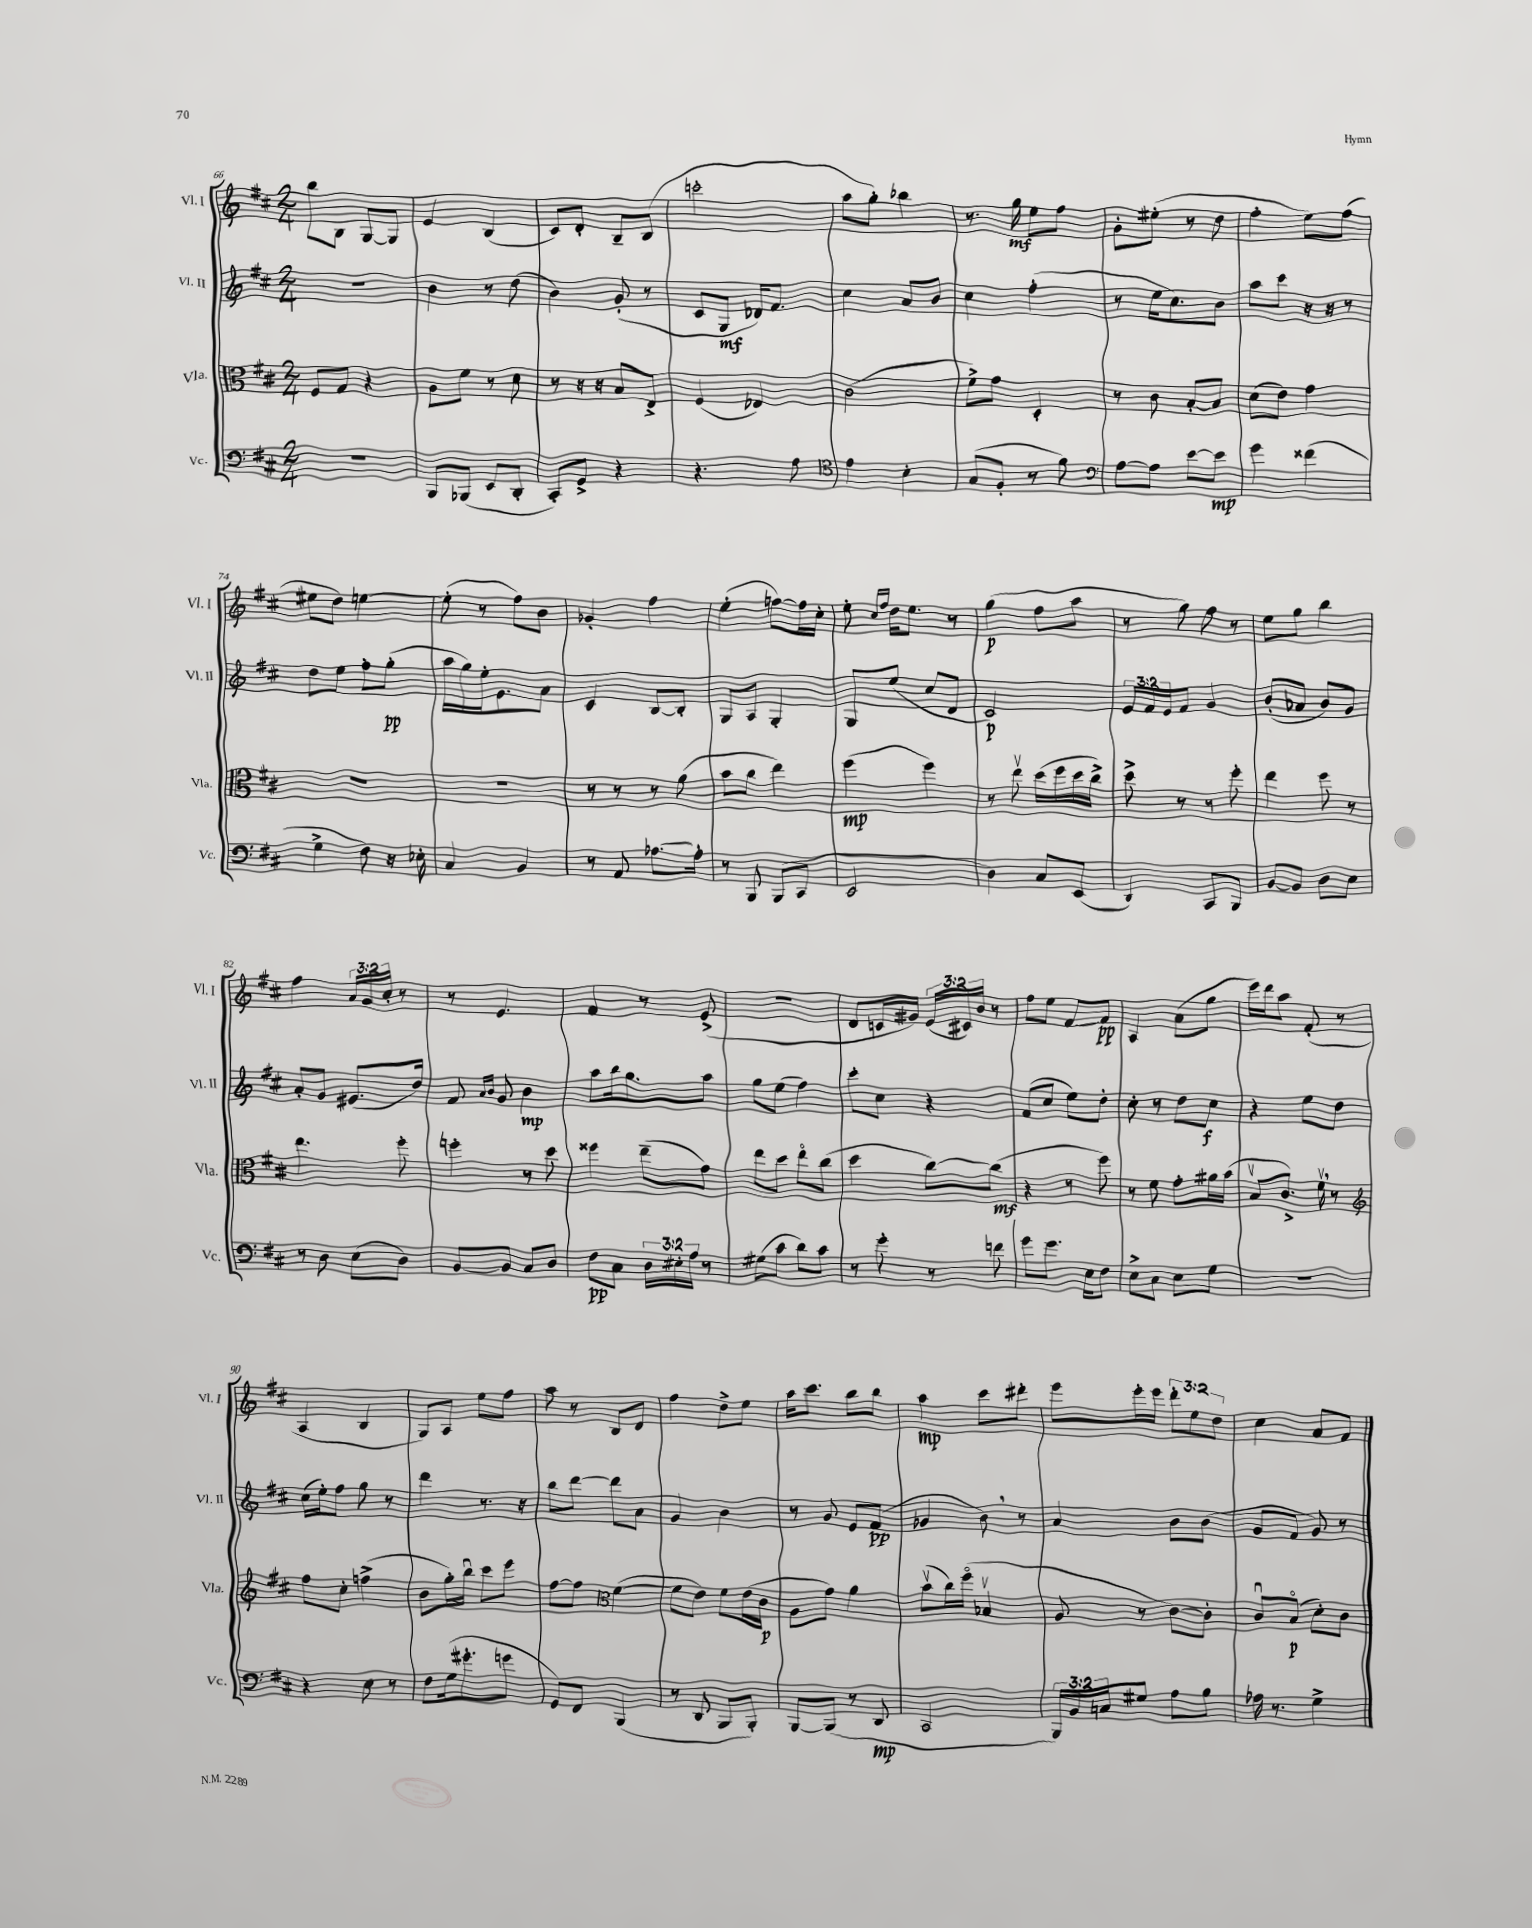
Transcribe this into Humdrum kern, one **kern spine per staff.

**kern	**kern	**kern	**kern
*staff4	*staff3	*staff2	*staff1
*clefF4	*clefC3	*clefG2	*clefG2
*k[f#c#]	*k[f#c#]	*k[f#c#]	*k[f#c#]
*M2/4	*M2/4	*M2/4	*M2/4
2r	8F#/L	2r	8bb\L
.	8G/J	.	8B\J
.	4r	.	[8G/L
.	.	.	8G/]J
=	=	=	=
8BBB/L	8A\L	4b\	4e/
(8BBB-/J	8f#\J	.	.
8EE/L	8r	8r	(4B/
8DD'/J	8d\	(8dd\	.
=	=	=	=
8CC#'/L)	8r	4b\)	8c#/L)
8GG^/J	16r	.	8d'/J
.	16r	.	.
4r	8B/L	(8g'/	8B~/L
.	8E^/J	8r	(8B/J
=	=	=	=
4.r	(4F#/	8c#/L	2ccc'\
.	.	8G/J	.
.	4E-/)	16d-/LK)	.
.	.	8.f#/J	.
8A\	.	.	.
=	=	=	=
*clefC4	*	*	*
4e\	(2c#\	4cc#\	8aa\L
.	.	.	8gg'\J)
4B'\	.	8a/L	4bb-\
.	.	8b/J	.
=	=	=	=
(8G/L	8f#^\L)	4cc#\	8.r
8F#'/J	8g\J	.	.
.	.	.	16gg\
8r	4D'/	(4ff#'\	8ee\L
8f#\)	.	.	8ff#\J
=	=	=	=
*clefF4	*	*	*
[8A\L	8r	8r	8g'\L
8A\]J	8c#\	16ee\LK	(8ee#'\J
.	.	8.cc#\)	.
[8e\L	[8B'/L	.	8r
8e\]J	8B/]J	8b\J	8dd\
=	=	=	=
4g\	(8d\L	8aa\L	4ff#'\
.	8e\J)	8ccc#\J	.
(4f##\	4g\	16r	8ee\L)
.	.	16r	.
.	.	8r	(8ff#\J
=	=	=	=
4G^\	2r	8dd\L	8ee#\L
.	.	8ee\J	8dd\J)
8F#\)	.	8ff#'\L	[4ee\
16r	.	(8gg'\J	.
16E-'\	.	.	.
=	=	=	=
4C#/	2r	16aa\LL	(8ee'\]
.	.	16gg\)	.
.	.	16ee'\J	8r
.	.	8.e\	.
4BB/	.	.	8ff#\L)
.	.	8a\J	8b\J
=	=	=	=
8r	8r	4c#/	4g-'/
8AA/	8r	.	.
[8.A-\L	8r	[8B/L	4ff#\
.	(8a\	8B'/]J	.
16A-'\]Jk	.	.	.
=	=	=	=
8r	8b\L	8G/L	(4ee'\
8BBB/	8cc#\J	8A/J	.
(8BBB/L	4ee\)	4G'/	[8ff\L)
8CC#/J	.	.	16ff\]L
.	.	.	16cc#'\JJ
=	=	=	=
2EE/	(4ff#\	8G/L	8ee'\
.	.	.	16qqcc#/LL
.	.	.	16qqff#/JJ
.	.	(8ee/J	16dd\LK
.	.	.	8.ee\J
.	4ff#\)	8cc#/L	.
.	.	8d/J	8r
=	=	=	=
4D\)	8r	2c#/)	(4gg\
.	8eev\	.	.
8C#/L	(16dd\LL	.	8ff#\L
.	16ff#\	.	.
(8EE/J	16dd\	.	8aa\J
.	16cc#^\JJ)	.	.
=	=	=	=
4DD/)	8dd^\	24e/LL	8r
.	.	24f#/	.
.	.	24e/J	.
.	8r	8f#/J	8gg\)
8CC#/L	8r	4g/	8ff#\
8BBB/J	8ff#'\	.	8r
=	=	=	=
[8BB/L	4ee\	(8b'/L	8ee\L
8BB/]J	.	8a-/J	8gg\J
8D\L	8ff#\	8b/L)	4bb\
8E\J	8r	8g/J	.
=	=	=	=
8r	4.ee\	8a'/L	4ff#\
8D\	.	8g/J	.
(8E\L	.	(8.e#/L	24a/LL
.	.	.	24g/
.	.	.	24cc#'/JJ
8D\J)	8ff#'\	.	8r
.	.	16dd/Jk)	.
=	=	=	=
[8BB/L	4ff'\	8f#/	8r
.	.	16qqa/LL	.
.	.	16qqb/JJ	.
8BB/]J	.	8g/	4.e/
8C#/L	8r	4b\	.
8D/J	8dd\	.	.
=	=	=	=
8F#\L	4ff##\	8aa\L	4f#/
8C#\J	.	16bb\k	.
.	.	8.gg\	.
24D\LL	(8ee~\L	.	8r
24E#'\	.	.	.
24A\JJ	.	.	.
8r	8g\J)	8aa\J	(8e^/
=	=	=	=
(8G#\L	8ee\L	8gg\L	2r
8c#\J	8dd\J	(8ee\J	.
8d\L)	8eeo\L	4ff#\)	.
8c#\J	(8cc#\J	.	.
=	=	=	=
8r	4dd\	8ccc#'\L	8d/L
8g'\	.	8cc#\J	16c/L
.	.	.	16g#/JJ)
8r	[8cc#\L)	4r	(24e/LL
.	.	.	24c#/)
.	.	.	24b/JJ
8f\	(8cc#\]J	.	8r
=	=	=	=
8g\L	4r	(8f#/L	8ff#\L
8.g\J	.	8cc#/J	8ee\J
.	8r	8ee\L)	[8f#/L
16E\LK	.	.	.
8F#\J	8ff#\)	8dd'\J	8f#/]J
=	=	=	=
8E^\L	8r	8cc#'\	4A/
8C#\J	8f#\	8r	.
8E\L	8g'\L	8dd\L	(8a\L
8G\J	16a#\L	8cc#\J	8gg\J
.	(16b\JJ	.	.
=	=	=	=
2r	8Bv/L	4r	16eee\LL)
.	.	.	16ddd\J
.	8.c#^/J)	.	8aa\J
.	.	8ee\L	(8f#'/
.	16f#v\	.	.
.	8r	8dd\J	8r
=	=	=	=
*	*clefG2	*	*
4r	8ff#\L	(16cc#\LL	4A/
.	.	16ee'\J)	.
.	8cc#'\J	8ff#\J	.
8E\	(4ff^\	8gg\	4B/
8r	.	8r	.
=	=	=	=
8F#\L	8b\L	4ddd\	8G/L)
(16G\k	16gg'\L)	.	8A/J
8.g#'\	16bbu\JJ	.	.
.	8ccc#\L	8.r	8ee\L
8g\J	8eee\J	.	8ff#\J
.	.	16r	.
=	=	=	=
8GG/L)	[8ff#\L	8bb\L	8aa\
8FF#/J	8ff#\]J	[8ddd\J	8r
*	*clefC3	*	*
(4BBB/	([4f#\	8ddd\]L	8B/L
.	.	8a\J	8d/J
=	=	=	=
8r	8f#\]L	4g/	4ff#\
8DD/	8e\J)	.	.
8BBB/L	8f#\L	4b\	8dd^\L
8BBB'/J)	(16e\L	.	8ee\J
.	16c#\JJ	.	.
=	=	=	=
[8BBB/L	8A\L	8r	16aa\LK
.	.	.	8.ccc#\J
(8BBB/]J	8g\J)	8g/	.
8r	4a\	8e/L	8bb\L
8DD/	.	(8f#/J	8bb\J
=	=	=	=
2CC#/	(8bv\L	4g-/	4aa\
.	16cc#\L)	.	.
.	(16ff#o\JJ	.	.
.	4B-v/	8b\)	8ccc#\L
.	.	8r	8ddd#'\J
=	=	=	=
24BBB/LL)	8A/	4a/	8eee\L
24BB/	.	.	.
24C/J	.	.	.
8G#/J	8r	.	16eee'\L
.	.	.	16eee\JJ
8A\L	[8c#\L)	8b\L	12ddd'\L
.	.	.	12ee\
8B\J	8c#'\]J	(8b\J	.
.	.	.	12dd\J
=	=	=	=
16A-\	8c#u/L	8g/L	4cc#\
8.r	.	.	.
.	(8Bo/J	8f#/J	.
4G^\	8d'\L)	8g/)	8a/L
.	8c#\J	8r	8f#/J
==	==	==	==
*-	*-	*-	*-
